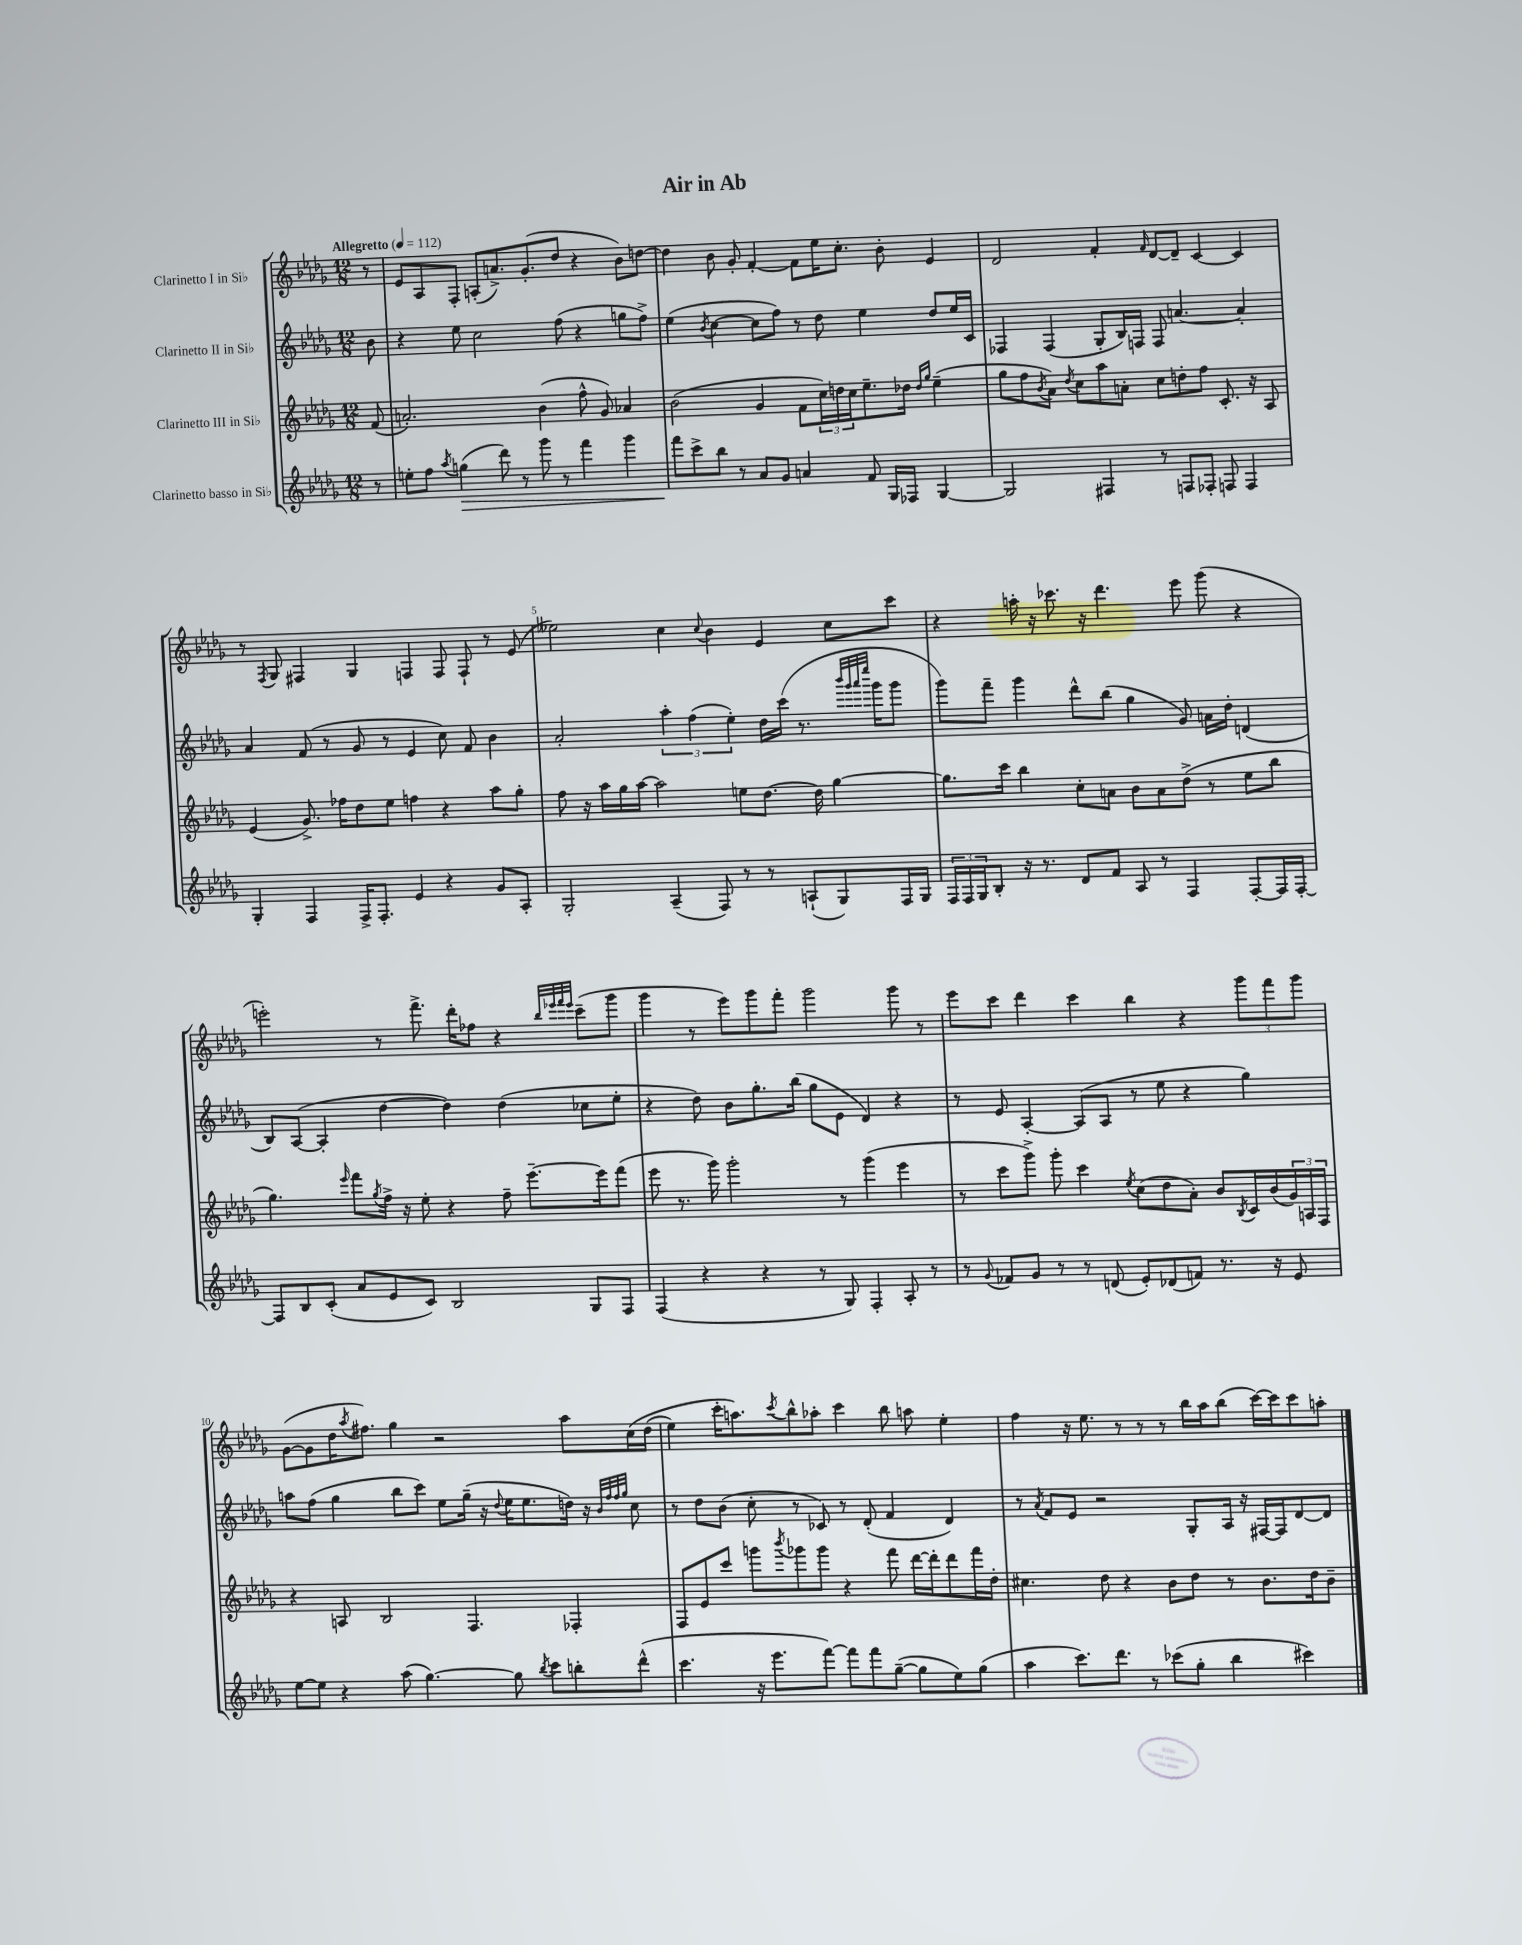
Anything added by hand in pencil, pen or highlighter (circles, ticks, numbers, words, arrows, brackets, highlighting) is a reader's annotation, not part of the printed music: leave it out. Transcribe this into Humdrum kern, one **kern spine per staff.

**kern	**dynam	**kern	**kern	**kern
*part4	*part4	*part3	*part2	*part1
*staff4	*staff4	*staff3	*staff2	*staff1
*I"Clarinetto basso in Si♭	*	*I"Clarinetto III in Si♭	*I"Clarinetto II in Si♭	*I"Clarinetto I in Si♭
*clefG2	*	*clefG2	*clefG2	*clefG2
*k[b-e-a-d-g-]	*	*k[b-e-a-d-g-]	*k[b-e-a-d-g-]	*k[b-e-a-d-g-]
*M12/8	*	*M12/8	*M12/8	*M12/8
*MM112	*	*MM112	*MM112	*MM112
=	=	=	=	=
!	!	!	!	!LO:TX:a:B:t=Allegretto
8r	.	(8f/	8b-\	8r
=1	=1	=1	=1	=1
8een'\L	.	2.an'/)	4r	8e-/L
8ff\J	.	.	.	8A-/
8qaa-/	.	.	.	.
!	!LO:HP:b	!	!	!
(4ggn\	>	.	8ee-\	8F'/J
.	.	.	2cc\	(8An'/L
8ddd-\)	.	.	.	8.an^/)
8r	.	.	.	.
.	.	.	.	(8.g-'/
8ggg-\	.	(4b-\	.	.
8r	.	.	(8ff\	8dd-/J
4fff\	.	8ff^^\	4r	4r
.	.	8g-/)	.	.
4ggg-\	.	4a-X/	8ggn\L	8b-\L)
.	.	.	8ff^\J)	[8ddn\J
=2	=2	=2	=2	=2
8fff\L	.	(2b-\	(4ee-\	4dd\]
8ccc^\	]	.	.	.
.	.	.	8qb-/	.
8bb-\J	.	.	[4cc\	8b-\
8r	.	.	.	8g-'/
8a-/L	.	4g-/	8cc\L]	[4f'/
8g-/J	.	.	8ff\J)	.
4an/	.	8f\L	8r	8f\L]
.	.	24cc\L)	8dd-\	16ee-\K
.	.	24ddn\	.	.
.	.	.	.	8.cc'\J
.	.	24cc\J	.	.
8f/	.	8.ee-~\	4ee-\	.
16G-/LL	.	.	.	8b-'\
16F-X/JJ	.	16dd-X\Jk	.	.
.	.	16qqdd-/LL	.	.
.	.	16qqgg-/JJ	.	.
[4G-/	.	(4ee-~\	8dd-/L	4e-/
.	.	.	16ee-/L	.
.	.	.	16c/JJ	.
=3	=3	=3	=3	=3
2G-/]	.	8gg-\L	4F-X/	2d-/
.	.	8ff\	.	.
.	.	8qb-/	.	.
.	.	8a-\J)	(4F-/	.
.	.	8qdd-/	.	.
.	.	8cc\L	.	.
4F#X/	.	8aa-\	8G-'/L	4f'/
.	.	8an'\J	16B-/L)	.
.	.	.	16Fn/JJ	.
.	.	.	.	16qqf/
8r	.	8cc\L	8F/	[8d-/L
8Fn/L	.	8ddn'\	[4.an/	8d-~/J]
8F-X'/J	.	8ff\J	.	[4c/
8Fn/	.	8.c'/	.	.
4F/	.	.	4a'/]	4c/]
.	.	16r	.	.
.	.	8A-/	.	.
!!LO:LB:g=z
=4	=4	=4	=4	=4
4G-'/	.	(4e-/	4a-/	8r
.	.	.	.	8qF/
.	.	.	.	8G-/
4F/	.	8.g-^/)	(8f/	4F#X/
.	.	.	8r	.
.	.	16ff-X\KL	.	.
16F^/KL	.	8dd-\	8g-/	4G-/
8.F'/J	.	.	.	.
.	.	8ee-\J	8r	.
4e-/	.	4ffn\	4e-/	4Fn/
4r	.	4r	8cc\)	8F/
.	.	.	8f/	8F`/
8g-/L	.	8aa-\L	4b-\	8r
8A-'/J	.	8gg-'\J	.	(8e-/
=5	=5	=5	=5	=5
2G-'/	.	8ff\	2a-'/	2ee--X\)
.	.	16r	.	.
.	.	16aa-\LL	.	.
.	.	16gg-\	.	.
.	.	[16aa-\JJ	.	.
.	.	2aa-\]	.	.
(4A-~/	.	.	6aa-'\	4cc\
.	.	.	(6ff\	.
.	.	.	.	8qqcc/
8F/)	.	.	.	4b-\
.	.	.	6ee-'\)	.
8r	.	8een\L	.	.
8r	.	[8.dd-\J	16dd-\LL	4e-/
.	.	.	(16ccc\JJ	.
(8An`/L	.	.	8.r	.
.	.	16dd-\]	.	.
8G-/)	.	[4gg-\	.	8cc\L
.	.	.	32qqbbb-/LLL	.
.	.	.	32qqggg-/	.
.	.	.	32qqaaa-/	.
.	.	.	32qqeeee-/JJJ	.
.	.	.	16ggg-\KL	.
16F/L	.	.	8ggg-\J	8ccc\J
16G-/JJ	.	.	.	.
=6	=6	=6	=6	=6
24F/LL	.	8.gg-\L]	8ggg-\L)	4r
24F/	.	.	.	.
24G-/J	.	.	.	.
8B-'/J	.	.	8fff~\J	.
.	.	16ccc\Jk	.	.
16r	.	4bb-\	4ggg-\	16aan'\
8.r	.	.	.	16r
.	.	.	.	8.ccc-X\
8d-/L	.	8cc'\L	8ddd-^^\L	.
.	.	.	.	16r
8f/J	.	8an\J	(8bb-\J	4.ddd-\
8A-/	.	8b-\L	4gg-\	.
8r	.	8a\	.	.
4F/	.	(8dd-^\J	8g-/)	8eee-\
.	.	8r	16an\LL	(8ggg-\
.	.	.	16dd-'\JJ	.
[8F'/L	.	8ee-\L	(4dn/	4r
16F/L]	.	8bb-\J	.	.
[16F'/JJ	.	.	.	.
!!LO:LB:g=z
=7	=7	=7	=7	=7
8F/L]	.	4.gg-\)	8B-/L)	2eeen'\)
8B-/	.	.	([8A-/J	.
(8c'/J	.	.	4A-'/]	.
.	.	16qqeee-/	.	.
8a-/L	.	8fff\L	.	.
.	.	8qgg-/	.	.
8e-/	.	16ff^\Jk	[4dd-\	8r
.	.	16r	.	.
8c/J)	.	8ee-'\	.	8.fff^\
2B-/	.	4r	4dd-\])	.
.	.	.	.	16ddd-'\KL
.	.	.	.	8ff-X\J
.	.	8ff~\	(4dd-\	4r
.	.	[8.eee-~\L	.	.
.	.	.	.	32qqbb-/LLL
.	.	.	.	32qqeee-X/
.	.	.	.	32qqfff/
.	.	.	.	32qqeee-/JJJ
8G-/L	.	.	8cc-X\L	(8ccc~\L
.	.	16eee-\k]	.	.
8F/J	.	(8fff\J	8ee-'\J	8ggg-\J
=8	=8	=8	=8	=8
(4F/	.	8eee-\	4r	4ggg-\
.	.	8.r	.	.
4r	.	.	8dd-\)	8r
.	.	16ggg-\)	.	.
.	.	2ggg-'\	8b-\L	8eee-\L)
4r	.	.	8.gg-'\	8ggg-\
.	.	.	.	8fff'\J
.	.	.	(16bb-\Jk	.
8r	.	.	8gg-\L	2ggg-\
8G-/)	.	8r	8e-\J	.
4F'/	.	(4ggg-\	4d-/)	.
8A-'/	.	4eee-\	4r	8ggg-\
8r	.	.	.	8r
=9	=9	=9	=9	=9
8r	.	8r	8r	8eee-\L
8qqg-/	.	.	.	.
8f-X/L	.	8ccc\L	8e-/	8ccc\J
8g-/J	.	8ggg-^\J)	[4A-'/	4ddd-\
8r	.	8ggg-'\	.	.
8r	.	4ccc\	(8A-/L]	4ccc\
(8dn/	.	.	8A-/J	.
.	.	8qee-/	.	.
8e-'/L)	.	(8cc\L	8r	4bb-\
(8d-X/	.	8dd-\	8ee-\	.
8fn/J)	.	8a-'\J)	4r	4r
8.r	.	8b-/L	.	.
.	.	8qB-/	.	.
.	.	16c/L	4gg-\)	12ggg-\L
16r	.	(16b-/	.	.
.	.	.	.	12fff\
8e-/	.	24g-/)	.	.
.	.	24An/	.	12ggg-\J
.	.	24F/JJ	.	.
!!LO:LB:g=z
=10	=10	=10	=10	=10
[8ee-\L	.	4r	8aan\L	([8g-\L
8ee-\J]	.	.	(8ff\J	8g-\]
4r	.	8An/	4gg-\	16dd-\K
.	.	.	.	8qaa-/
.	.	.	.	8.ff#X\J)
.	.	2B-/	.	.
(8aa-\	.	.	8bb-\L	4gg-\
[4.gg-\)	.	.	8ccc\J)	.
.	.	.	8ee-\L	2r
.	.	4.F/	(16gg-~\Jk	.
.	.	.	16r	.
.	.	.	8qqdd-/	.
8gg-\]	.	.	16ee-\KL	.
.	.	.	8.ee-\	.
8qbb-/	.	.	.	.
8ccc\L	.	.	.	.
8bbn'\	.	4F-X'/	16ddn\Jk)	8aa-\L
.	.	.	16r	.
.	.	.	32qqb-/LLL	.
.	.	.	32qqff/	.
.	.	.	32qqff/	.
.	.	.	32qqgg-/JJJ	.
(8ddd-^^\J	.	.	8cc\	(16cc\L
.	.	.	.	(16dd-\JJ
=11	=11	=11	=11	=11
4.ccc\	.	8F/L	8r	4ee-\)
.	.	8e-/	8dd-\L	.
.	.	8ccc/J	(8b-\J	16ccc'\KL
.	.	.	.	8.aan\)
16r	.	8gggn\L	8cc'\	.
8.eee-\L	.	.	.	.
.	.	8qbbb-/	.	8qccc/
.	.	8ggg-X\	8r	8bb-^^\
[8fff\J)	.	8ggg-\J	8c-X/)	8aa-X'\J
8fff\L]	.	4r	8r	4ccc\
8fff\	.	.	(8d-'/	.
([8gg-~\J	.	8fff\	4f/	8bb-\
8gg-\L]	.	[16ddd-\LL	.	8aan\
.	.	16ddd-'\J]	.	.
8ee-\)	.	8ddd-\	4d-/)	4ee-'\
(8gg-\J	.	16fff\L	.	.
.	.	16dd-'\JJ	.	.
=12	=12	=12	=12	=12
4aa-\	.	4.cc#X\	8r	4ff\
.	.	.	8qa-/	.
.	.	.	8f/L	.
8.ccc\L)	.	.	8e-/J	16r
.	.	.	.	8.ee-\
.	.	8dd-\	2r	.
8.ddd-\J	.	.	.	.
.	.	4r	.	8r
8r	.	.	.	8r
(8ccc-X\L	.	8b-\L	.	8r
8gg-'\J	.	8dd-\J	8G-'/L	16bb-\LL
.	.	.	.	16aa-\J
4bb-\	.	8r	16A-/Jk	(8bb-\J
.	.	.	16r	.
.	.	8.b-\L	[16F#X/LL	[16ccc\LL)
.	.	.	16F#/J]	16ccc\J]
4ccc#X\)	.	.	[8d-/	8ccc\
.	.	16dd-\k	.	.
.	.	8b-~\J	8d-/J]	8aan'\J
==	==	==	==	==
*-	*-	*-	*-	*-
